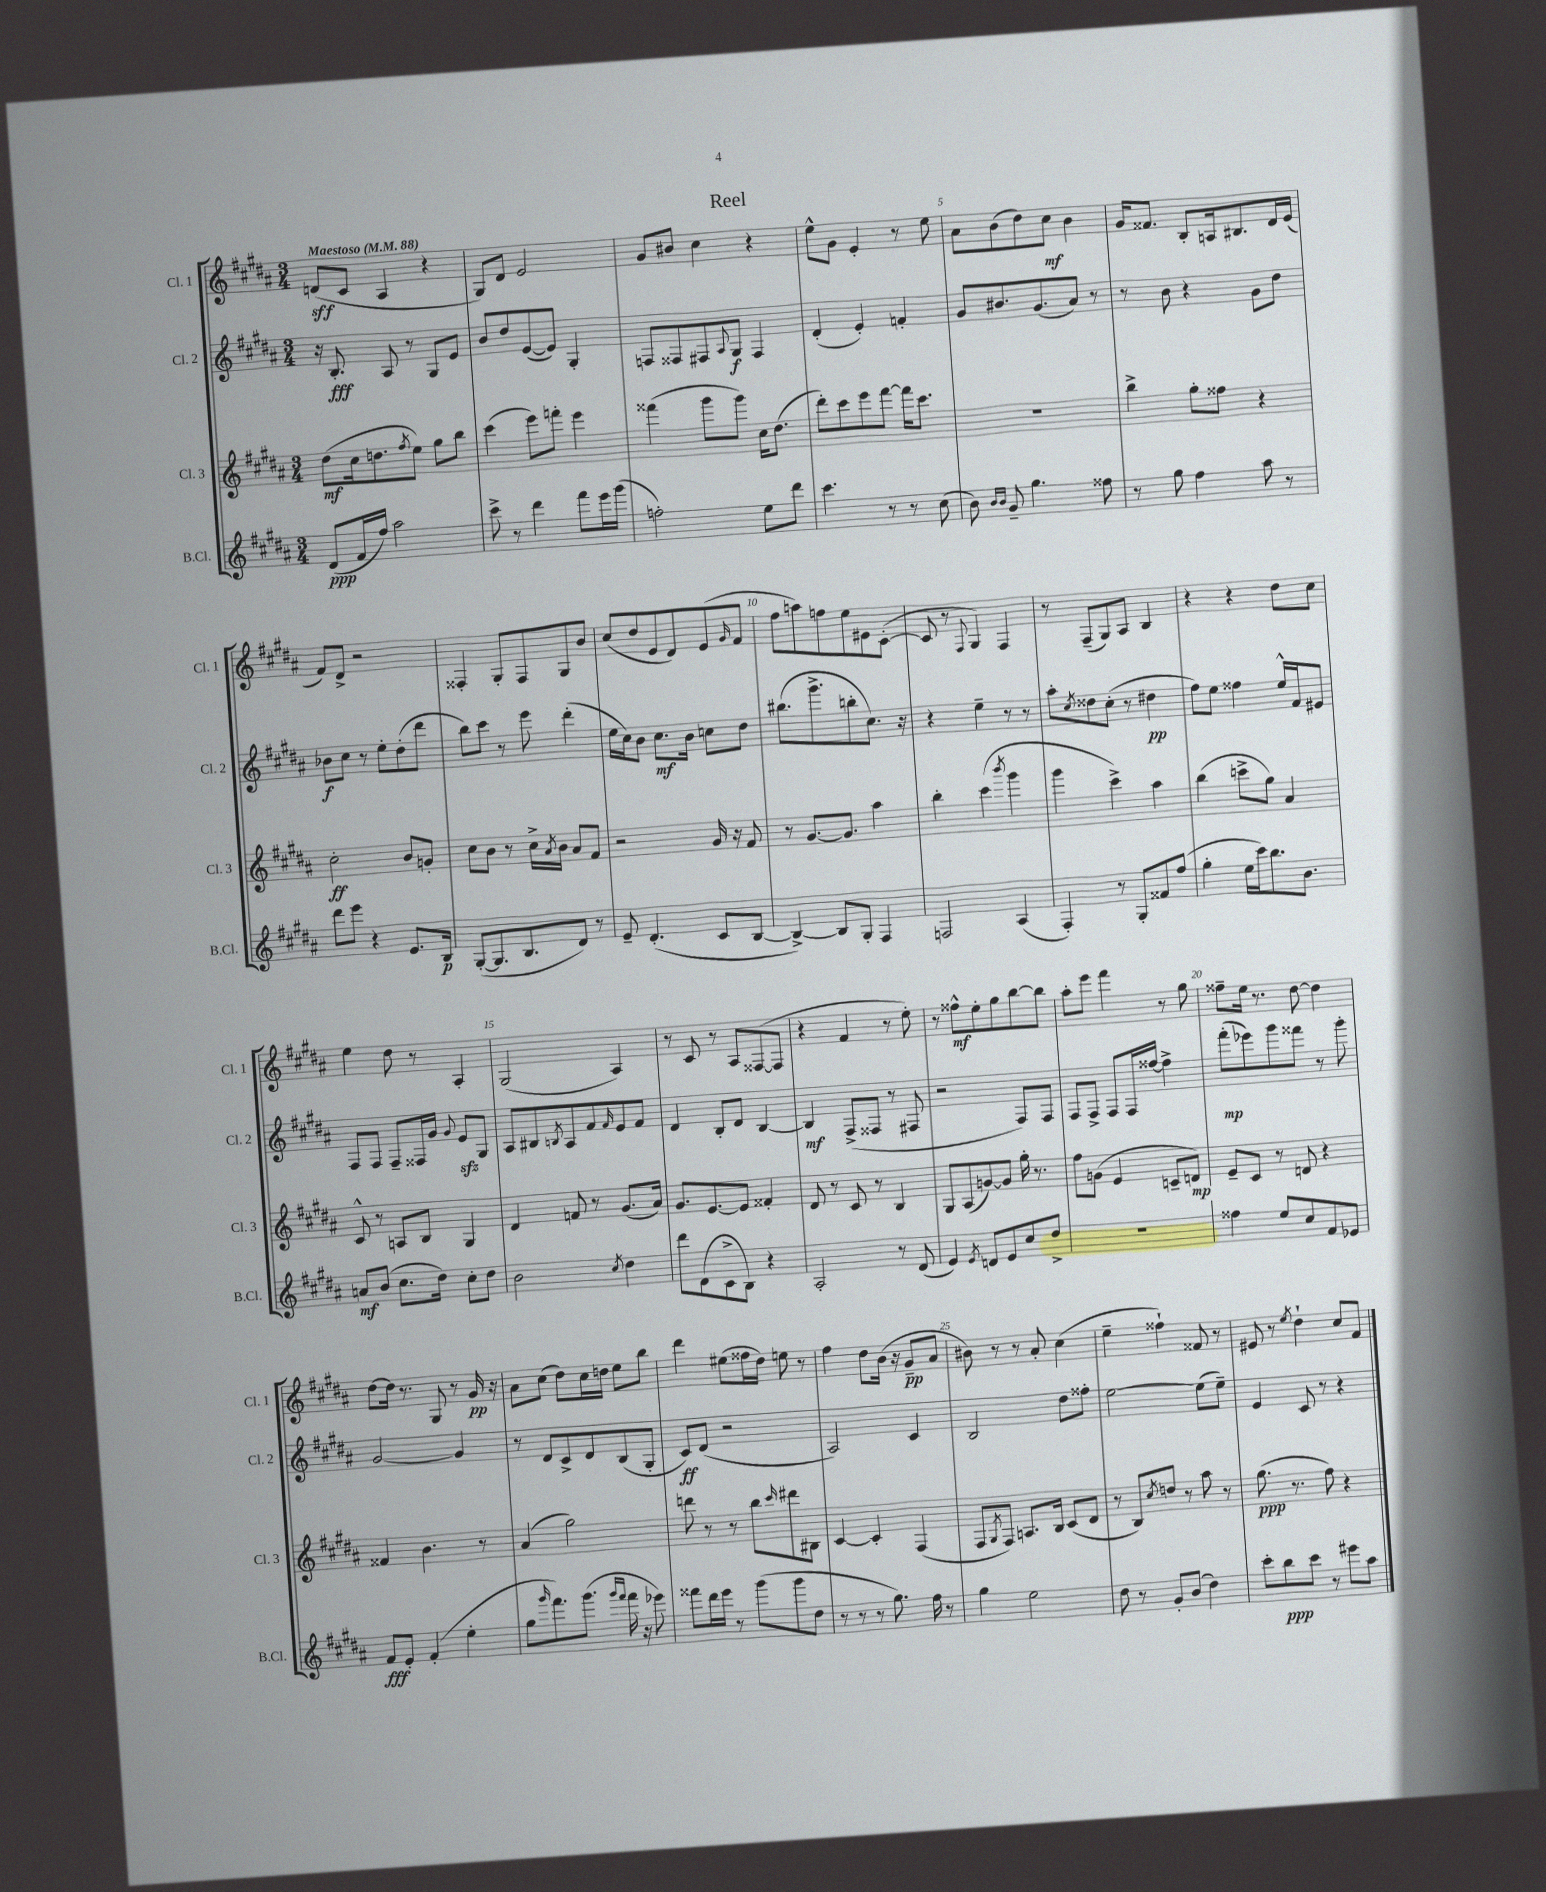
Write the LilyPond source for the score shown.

\header { title = "Reel" }
<<
\new StaffGroup <<
\new Staff = "s0" \with { instrumentName = "Cl. 1" shortInstrumentName = "Cl. 1" } {
    \clef treble \key b \major \numericTimeSignature \time 3/4 \tempo "Maestoso" 4 = 88
    d'8\sff( cis'8 ais4 r4 |
    gis8) dis'8 e'2 |
    gis'8 bis'8 cis''4 r4 |
    e''8-^ gis'8 e'4-. r8 e''8 |
    ais'8 b'8( dis''8) cis''8\mf b'4 |
    gis'16 fisis'8. b8-. a16 bis8. dis'16 e'16( |
    fis'8) dis'8-> r2 |
    fisis4-. gis8-. fisis8 gis8 b'8 |
    cis''8( dis''8 e'8 dis'8) e'8( \grace { gis'16 } fis'8 |
    fis''8 a''8) f''8 e''8 eis'8 cis'8~-.( |
    cis'8 r8 \appoggiatura { fis8 } gis4) fis4 |
    r8 fis8--( gis8) ais8 b4 |
    r4 r4 dis''8 cis''8 |
    e''4 dis''8 r8 ais4-. |
    gis2( ais4) |
    r8 cis'8 r8 ais8 fisis8~( fisis8 |
    r4 fis'4 r8 e''8-.) |
    r8 fisis''8-^\mf e''8-. gis''8 b''8~ b''8 |
    ais''8-. e'''8 fis'''4 r8 gis''8 |
    fisis''8-- e''16 r8. dis''8~ dis''4 |
    dis''8~ dis''16 r8. gis8 r8 gis'16\pp r16 |
    ais'8 cis''8( dis''8) cis''16 d''16 e''8 b''8 |
    dis'''4 eis''8( fisis''16 dis''16) e''8 r8 |
    fis''4 dis''8 b'16( r16 gis'8--\pp ais'8 |
    bis'8) r8 r8 ais'8-. cis''4( |
    e''4-- fisis''4-!) fisis'8 r8 |
    eis'8 r8 \acciaccatura { e''8 } dis''4-! cis''8 fis'8 \bar "|." |
}
\new Staff = "s1" \with { instrumentName = "Cl. 2" shortInstrumentName = "Cl. 2" } {
    \clef treble \key b \major \numericTimeSignature \time 3/4
    r16 b8.-.\fff ais8 r8 gis8 e'8 |
    b'8 dis''8 e'8~( e'8) gis4-. |
    f8 fisis8 fis8 \appoggiatura { ais8 } gis8\f fis4 |
    dis'4-.( e'4-.) f'4-. |
    gis'8 bis'8. gis'8.( ais'8) r8 |
    r8 b'8 r4 gis'8 dis''8 |
    bes'8\f cis''8 r8 e''8-. dis''8-.( dis'''8 |
    b''8) cis'''8 r8 e'''8 dis'''4-.( |
    e''16 cis''16) b'8 cis''8.\mf b'16 c''8 dis''8 |
    bis''8.( gis'''8.-> b''8-. cis''8.) r16 |
    r4 e''4-- r8 r8 |
    ais''8-. \acciaccatura { cis''8 } disis''8 cis''8-.( r8 dis''4\pp |
    fis''8) e''8 fisis''4 e''16-^ fis'16 eis'8 |
    fis8 fis8 fis8-- fisis16 gis'16 \appoggiatura { gis'8 } e'8\sfz gis8 |
    ais8 bis8 \acciaccatura { b8 } ais8 fis'8 \grace { fis'16 } e'8 fis'8 |
    dis'4 b8-. dis'8 b4~ |
    b4\mf fis8->( fisis8 r8 fis8 |
    r2 fis8) fis8 |
    fis8 fis8-> fis8 fis16 fisis''16~ fisis''4-> |
    fis'''8-.\mp( ees'''8) gis'''8 fisis'''8 r8 gis'''8-. |
    gis'2~ gis'4 |
    r8 dis'8 cis'8-> dis'8 b8( gis8-. |
    cis'8\ff) dis'8( r2 |
    ais2) cis'4 |
    b2 dis''8 fisis''8-. |
    e''2~ e''8( e''8--) |
    e'4 cis'8 r8 r4 \bar "|." |
}
\new Staff = "s2" \with { instrumentName = "Cl. 3" shortInstrumentName = "Cl. 3" } {
    \clef treble \key b \major \numericTimeSignature \time 3/4
    dis''8\mf( cis''16 d''8. \acciaccatura { fis''8 } e''8) gis''8 b''8 |
    cis'''4( e'''8) f'''8-. e'''4 |
    fisis'''4( gis'''8 gis'''8) cis''16 dis''8.( |
    dis'''8-.) cis'''8 e'''8 fis'''8~ fis'''16 cis'''8. |
    R2. |
    b''4-> gis''8-. fisis''8 r4 |
    cis''2-.\ff b'8 g'8-. |
    cis''8 b'8 r8 cis''16-> \acciaccatura { ais'8 } b'16 ais'8 fis'8 |
    r2 gis'16 r16 fis'8 |
    r8 gis'8.~ gis'8. ais''4 |
    b''4-. cis'''4( \acciaccatura { b'''8 } gis'''4 |
    gis'''4 cis'''4->) ais''4 |
    b''4( c'''8-> gis''8) ais'4 |
    cis'8-^ r8 a8 b8 gis4 |
    dis'4 f'8 r8 gis'8.( ais'16) |
    gis'8. e'8.~ e'8 fisis'4-. |
    dis'8 r8 cis'8 r8 b4 |
    gis8 ais8( g'8~) g'8 gis''16-. r8. |
    fis''8 g'8( e'4 c'8-- d'8\mp) |
    e'8-- cis'8 r8 d'8 r4 |
    fisis'4 b'4. r8 |
    ais'4( gis''2) |
    d'''8 r8 r8 b''8 \grace { cis'''16 } dis'''8 bis8 |
    cis'4~ cis'4-. fis4( |
    fis8 \acciaccatura { gis8 } fis8) a8. b16 cis'8( dis'8 |
    r8 b8) \acciaccatura { cis''8 } d''8 r8 ais''8 r8 |
    gis''8.\ppp( r8. fis''8) r4 \bar "|." |
}
\new Staff = "s3" \with { instrumentName = "B.Cl." shortInstrumentName = "B.Cl." } {
    \clef treble \key b \major \numericTimeSignature \time 3/4
    dis'8\ppp( fis'16 fis''16) ais''2 |
    cis'''8-> r8 dis'''4 fis'''8 e'''16 gis'''16( |
    f''2-.) e''8 dis'''8 |
    cis'''4. r8 r8 cis''8( |
    b'8) \grace { b'16 b'16 } gis'8-- gis''4. fisis''8 |
    r8 gis''8 fis''4 ais''8 r8 |
    dis'''8 e'''8 r4 e'8. b16\p |
    gis8~-.( gis8. b8. dis'8) r8 |
    e'8-- dis'4.-.( cis'8 b8~ |
    b4~->) b8 gis8-. fis4 |
    f2 ais4( |
    fis4-.) r8 gis8-. fisis'8 fis''8( |
    gis''4-. e''16 cis'''16) b''8. b'8. |
    a'8\mf b'8( cis''8. dis''16) cis''8-. dis''8 |
    b'2 \acciaccatura { cis''8 } dis''4 |
    dis'''8 dis'8( cis'8-> b8) r4 |
    ais2-. r8 dis'8( |
    e'4) \acciaccatura { e'8 } d'8 e'8 cis''8 dis''8-> |
    R2. |
    fisis''4 e''8 cis''8 fis'8 ees'8 |
    fis'8\fff e'8-. fis'4-.( e''4-. |
    gis''8 \grace { gis'''16 } fis'''8.) gis'''8.( \grace { gis'''16 fis'''16 } fis'''16 r16 ees'''8) |
    fisis'''8 dis'''16 e'''16 r8 gis'''8( gis'''8 dis''8 |
    r8 r8 r8 gis''8.) fis''16 r8 |
    gis''4 e''2 |
    dis''8 r8 gis'8-. b'8( dis''4) |
    cis'''8-. b''8\ppp cis'''8 r8 eis'''8 ais''8 \bar "|." |
}
>>
>>
\layout { \context { \Score \override BarNumber.break-visibility = ##(#f #t #t) barNumberVisibility = #(every-nth-bar-number-visible 5) } }
